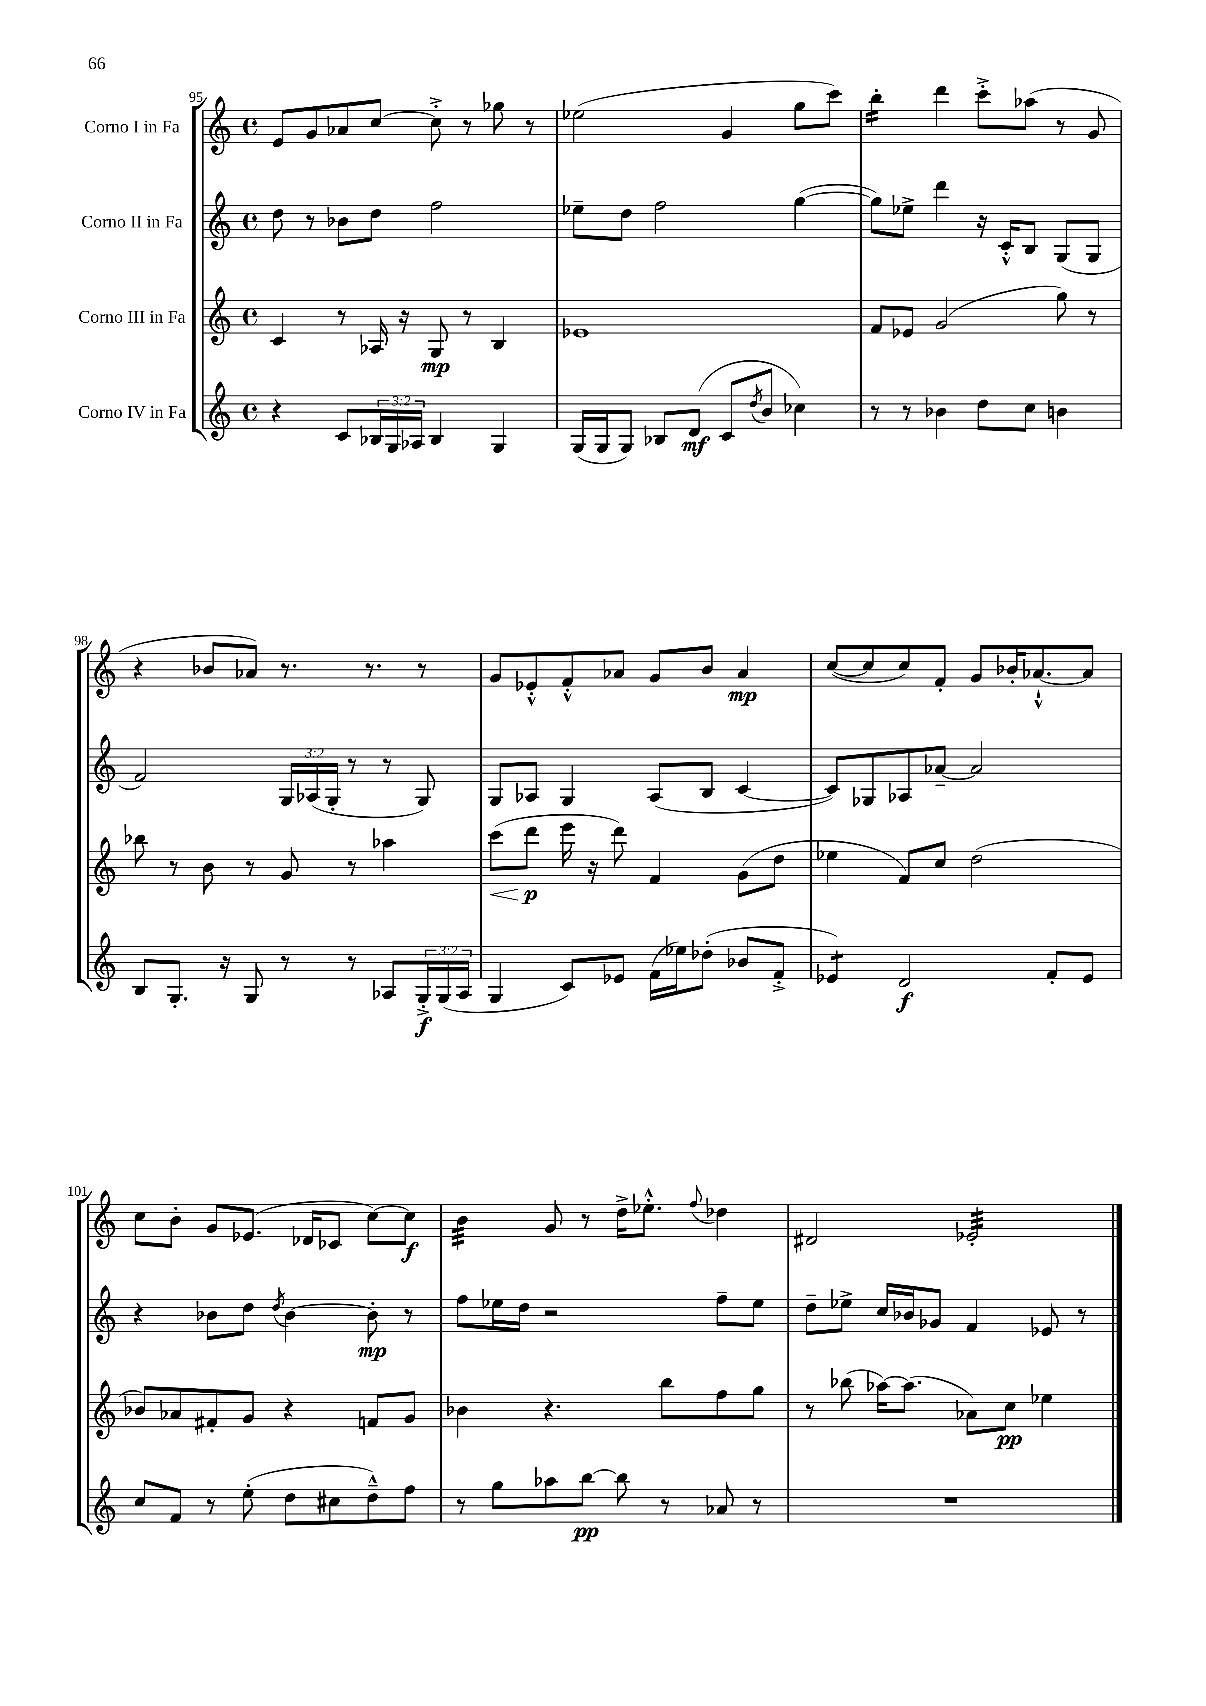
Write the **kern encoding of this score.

**kern	**kern	**kern	**kern
*staff4	*staff3	*staff2	*staff1
*clefG2	*clefG2	*clefG2	*clefG2
*k[]	*k[]	*k[]	*k[]
*M4/4	*M4/4	*M4/4	*M4/4
*met(c)	*met(c)	*met(c)	*met(c)
4r	4c	8dd	8e
.	.	8r	8g
8c	8r	8b-	8a-
24B-	16A-	8dd	[8cc
24G	.	.	.
.	16r	.	.
24A-	.	.	.
4B-	8G	2ff	8cc'^]
.	8r	.	8r
4G	4B	.	8gg-
.	.	.	8r
=	=	=	=
(16G	1e-	8ee-~	(2ee-
16G	.	.	.
8G)	.	8dd	.
8B-	.	2ff	.
(8d	.	.	.
8c	.	.	4g
8qdd	.	.	.
8b	.	.	.
4cc-)	.	([4gg	8gg
.	.	.	8ccc)
=	=	=	=
8r	8f	8gg])	4bb'
8r	8e-	8ee-^	.
4b-	(2g	4ddd	4ddd
8dd	.	16r	8ccc'^
.	.	16c'^^	.
8cc	.	8B	(8aa-
4b	8gg)	(8G	8r
.	8r	8G	8g
=	=	=	=
8B	8bb-	2f)	4r
8.G'	8r	.	.
.	8b	.	8b-
16r	.	.	.
8G	8r	.	8a-)
8r	8g	24G	8.r
.	.	(24A-	.
.	.	24G'	.
8r	8r	8r	.
.	.	.	8.r
8A-	4aa-	8r	.
24G'^	.	8G)	8r
(24G	.	.	.
24A-	.	.	.
=	=	=	=
4G	(8ccc	8G	8g
.	8ddd	8A-	8e-'^^
8c)	16eee	4G	8f'^^
.	16r	.	.
8e-	8ddd)	.	8a-
(16f	4f	(8A-	8g
16ee-)	.	.	.
(8dd-'	.	8B	8b
8b-	(8g	[4c	4a-
8f'^	8dd	.	.
=	=	=	=
4e-)	4ee-	8c])	([8cc
.	.	8G-	8cc]
2d	8f)	8A-	8cc)
.	8cc	[8a-~	8f'
.	(2dd	2a-]	8g
.	.	.	16b-'
.	.	.	[8.a-`^^
8f'	.	.	.
8e-	.	.	8a-]
=	=	=	=
8cc	8b-)	4r	8cc
8f	8a-	.	8b'
8r	8f#'	8b-	8g
(8ee'	8g	8dd	(8.e-
.	.	8qdd	.
8dd	4r	[4b-	.
.	.	.	16d-
8cc#	.	.	8c-
8dd~^^)	8f	8b-']	[8cc)
8ff	8g	8r	8cc]
=	=	=	=
8r	4b-	8ff	4b
8gg	.	16ee-	.
.	.	16dd	.
8aa-	4.r	2r	8g
[8bb	.	.	8r
8bb]	.	.	16dd^
.	.	.	8.ee-'^^
8r	8bb	.	.
.	.	.	8qqff
8a-	8ff	8ff~	4dd-
8r	8gg	8ee-	.
=	=	=	=
1r	8r	8dd~	2d#
.	(8bb-	8ee-^	.
.	[16aa-)	16cc	.
.	(8.aa-]	16b-	.
.	.	8g-	.
.	8a-)	4f	2e-'
.	8cc	.	.
.	4ee-	8e-	.
.	.	8r	.
==	==	==	==
*-	*-	*-	*-
